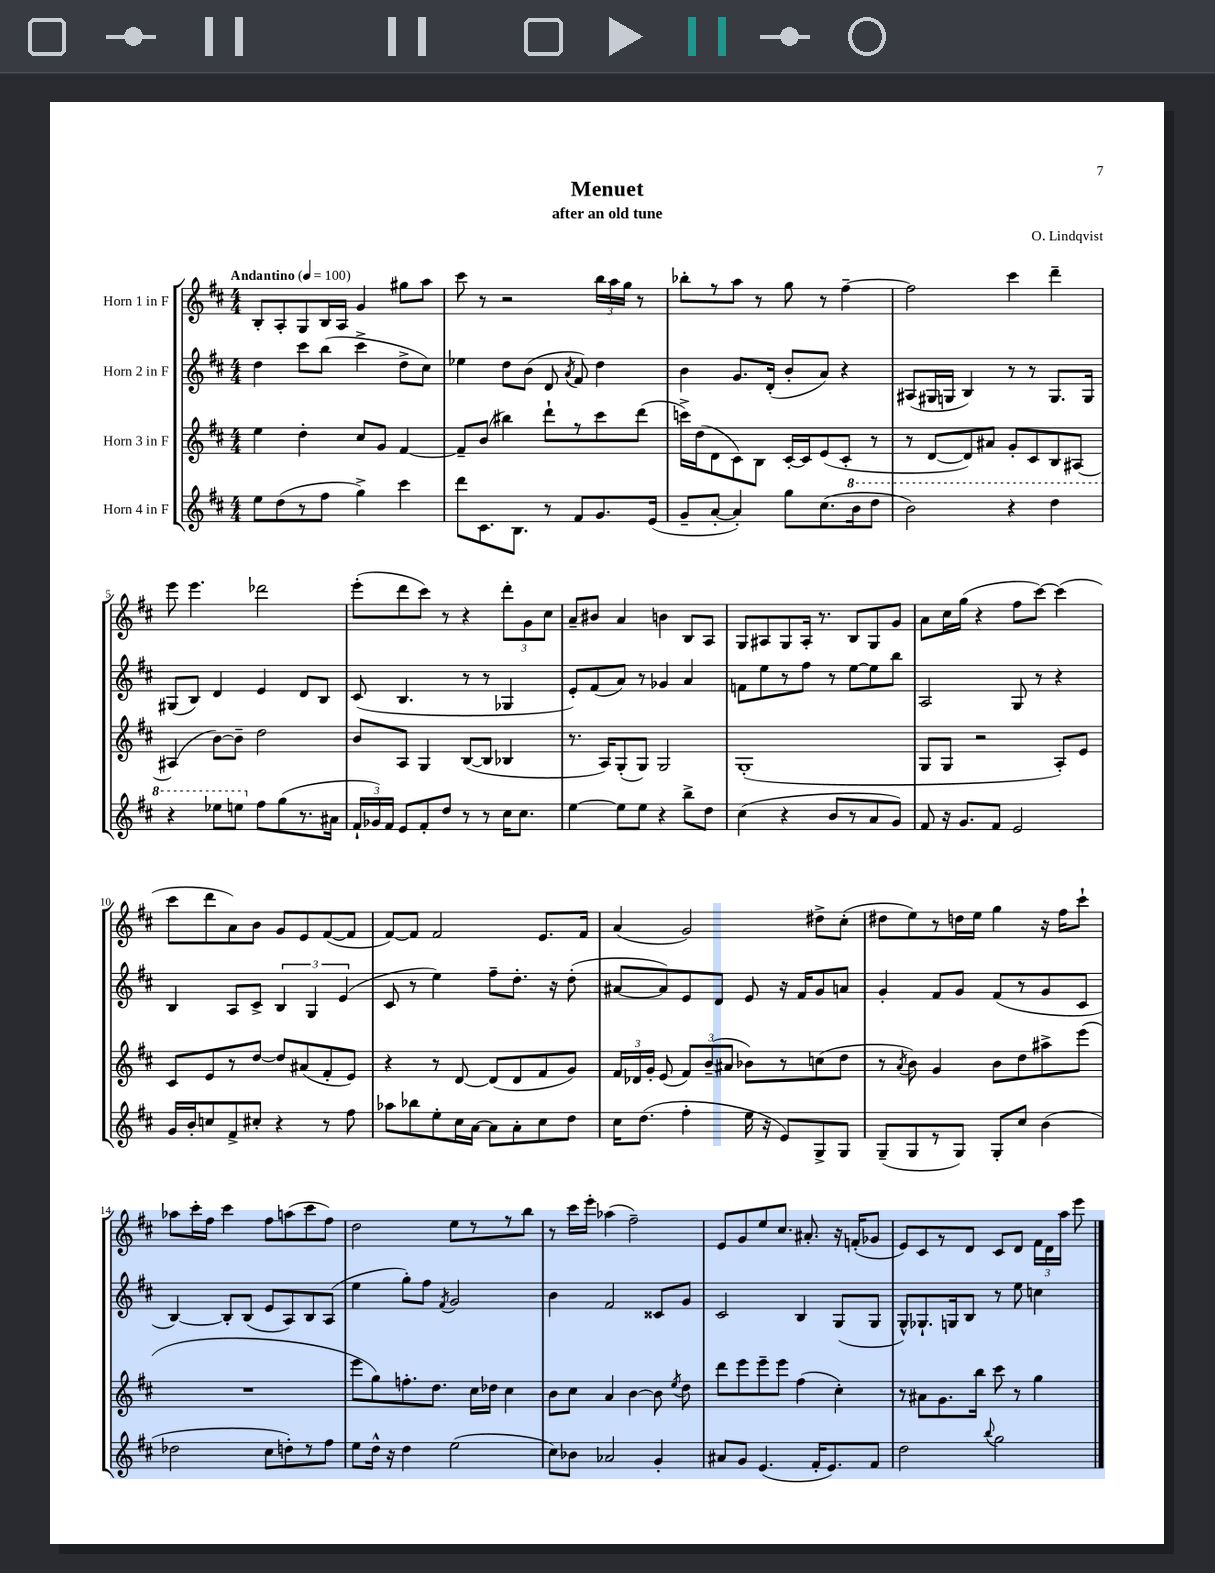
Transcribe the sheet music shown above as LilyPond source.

\header { title = "Menuet" composer = "O. Lindqvist" subtitle = "after an old tune" }
<<
\new StaffGroup <<
\new Staff = "s0" \with { instrumentName = "Horn 1 in F" } {
    \clef treble \key d \major \numericTimeSignature \time 4/4 \tempo "Andantino" 4 = 100
    \autoBeamOff b8[-. a8-. g8 b16 a16] g'4 gis''8[ a''8] |
    cis'''8 r8 r2 \tuplet 3/2 { b''16[ a''16 g''16] } r8 |
    bes''8[-. r8 a''8] r8 g''8 r8 fis''4~-- |
    fis''2 cis'''4 d'''4-- |
    e'''8 e'''4. des'''2 |
    e'''8[-.( d'''8 cis'''8]) r8 r4 \tuplet 3/2 { d'''8[-. g'8 cis''8] } |
    a'8[-- bis'8] a'4 b'4 b8[ a8] |
    g8[ ais8 g8 ais16]-. r8. b8[ g8 g'8] |
    a'8[ cis''16 g''16]( r4 fis''8[ cis'''8]~) cis'''4( |
    cis'''8[ d'''8 a'8) b'8] g'8[ e'8 fis'8~( fis'8] |
    fis'8[~) fis'8] fis'2 e'8.[ fis'16] |
    a'4( g'2) dis''8[-> cis''8]-.( |
    dis''8[ e''8) r8 d''16 e''16] g''4 r16 fis''16[ cis'''8]-! |
    aes''8[ cis'''16-. fis''16] cis'''4 fis''8[ a''8( cis'''8 fis''8]) |
    d''2 e''8[ r8 r8 b''8] |
    r8 cis'''16[ e'''16]-. aes''4( fis''2--) |
    e'8[ g'8 e''8 cis''8.] ais'8.-. r16 f'16[-.( ges'8] |
    e'8[) cis'8 r8 d'8] cis'8[ d'8] \tuplet 3/2 { fis'16[ d'16 a''16] } e'''8 \bar "|." |
}
\new Staff = "s1" \with { instrumentName = "Horn 2 in F" } {
    \clef treble \key d \major \numericTimeSignature \time 4/4
    \autoBeamOff d''4 cis'''8[ b''8]( cis'''4-> d''8[-> cis''8]) |
    ees''4 d''8[ b'8]( d'8 \acciaccatura { a'8 } fis'8) d''4 |
    b'4 g'8.[ d'16]-.( b'8[-. a'8]) r4 |
    ais8[( gis16 g16] b4) r8 r8 g8.[ g16] |
    gis8[( b8]) d'4 e'4 d'8[ b8] |
    cis'8( b4. r8 r8 ges4 |
    e'8[-.) fis'8( a'8]) r8 ges'4 a'4 |
    f'8[ e''8 r8 fis''8] r8 e''8[~ e''8 b''8] |
    a2 g8 r8 r4 |
    b4 a8[ cis'8]-> \tuplet 3/2 { b4 g4 e'4( } |
    cis'8 r8 e''4) fis''8[-- d''8.]-. r16 d''8-.( |
    ais'8[~ ais'8) e'8 d'8] e'8 r16 fis'16[ g'8 a'8] |
    g'4-. fis'8[ g'8] fis'8[( r8 g'8 cis'8] |
    b4~) b8[-. b8]( e'8[ a8) b8 a8]( |
    e''4 g''8[-.) fis''8] \acciaccatura { fis'8 } g'2 |
    b'4 fis'2 cisis'8[ g'8] |
    cis'2 b4 g8[( g8] |
    g8[-^) ges8.-! g16 b8] r8 e''8 c''4 \bar "|." |
}
\new Staff = "s2" \with { instrumentName = "Horn 3 in F" } {
    \clef treble \key d \major \numericTimeSignature \time 4/4
    \autoBeamOff e''4 d''4-. cis''8[ g'8] fis'4~ |
    fis'8[-- b'8]( bis''4) d'''8[-! r8 cis'''8 d'''8]( |
    c'''16[->) d''16( d'8 cis'8) b8] cis'16[~-. cis'16 e'8( cis'8]-. r8 |
    r8 d'8[~ d'8) ais'8] g'8[-. cis'8 b8 ais8]~ |
    ais4( b'8[~) b'8]-- d''2 |
    b'8[ a8] g4 b8[~( b8] bes4 |
    r8. a16[) g8-.( g8]) g2 |
    g1-.( |
    g8[ g8] r2 a8[-.) e'8] |
    cis'8[ e'8 r8 d''8]~ d''8[ ais'8( fis'8-. e'8]) |
    r4 r8 d'8~ d'8[( d'8 fis'8 g'8]) |
    \tuplet 3/2 { fis'16[ des'16 g'16]-. } e'8( \tuplet 3/2 { fis'8[) b'8--( ais'8] } bes'8[) r8 c''8( d''8] |
    r8 \acciaccatura { a'8 } b'8) g'4 b'8[ d''8 ais''8-> e'''8]( |
    R1 |
    e'''8[ g''8) f''8.-. d''8.] cis''16[ des''16] cis''4 |
    b'8[ cis''8] a'4 b'4~ b'8 \acciaccatura { e''8 } d''8 |
    d'''8[ e'''8 e'''8-- e'''8] fis''4( cis''4-.) |
    r8 ais'8[ g'8. b''16] cis'''8 r8 g''4 \bar "|." |
}
\new Staff = "s3" \with { instrumentName = "Horn 4 in F" } {
    \clef treble \key d \major \numericTimeSignature \time 4/4
    \autoBeamOff e''8[ d''8( r8 fis''8] g''4->) cis'''4 |
    d'''8[ cis'8. b8.] r8 fis'8[ g'8. e'16]( |
    g'8[-- a'8]~-. a'4-.) g''8[ cis''8.( \ottava #1 b''16 d'''8] |
    b''2) r4 d'''4 |
    r4 ees'''8[ e'''8] \ottava #0 fis''8[ g''8( r8. ais'16] |
    \tuplet 3/2 { fis'16[-! ges'16) fis'16] } e'8[ fis'8-. d''8] r8 r8 cis''16[ cis''8.] |
    e''4~ e''8[ e''8] r4 b''8[-> d''8] |
    cis''4( r4 b'8[ r8 a'8 g'8]) |
    fis'8 r16 g'8.[ fis'8] e'2 |
    g'16[ b'16-. c''8 fis'8-> cis''8]-. r4 r8 fis''8 |
    aes''8[ bes''8 e''8-. cis''16 a'16]~ a'8[ a'8-. cis''8 d''8] |
    cis''16[ d''8.]( fis''4-. e''16 r16 e'8[) g8-> g8] |
    g8[--( g8 r8 g8]) g8[-. cis''8] b'4( |
    des''2 cis''8[ d''8-.) r8 fis''8] |
    e''8[ d''16]-^ r16 d''4 e''2( |
    cis''8[) bes'8] aes'2 g'4-. |
    ais'8[ g'8] e'4.( fis'16[-. e'8.) fis'8] |
    d''2 \appoggiatura { b''8 } g''2 \bar "|." |
}
>>
>>
